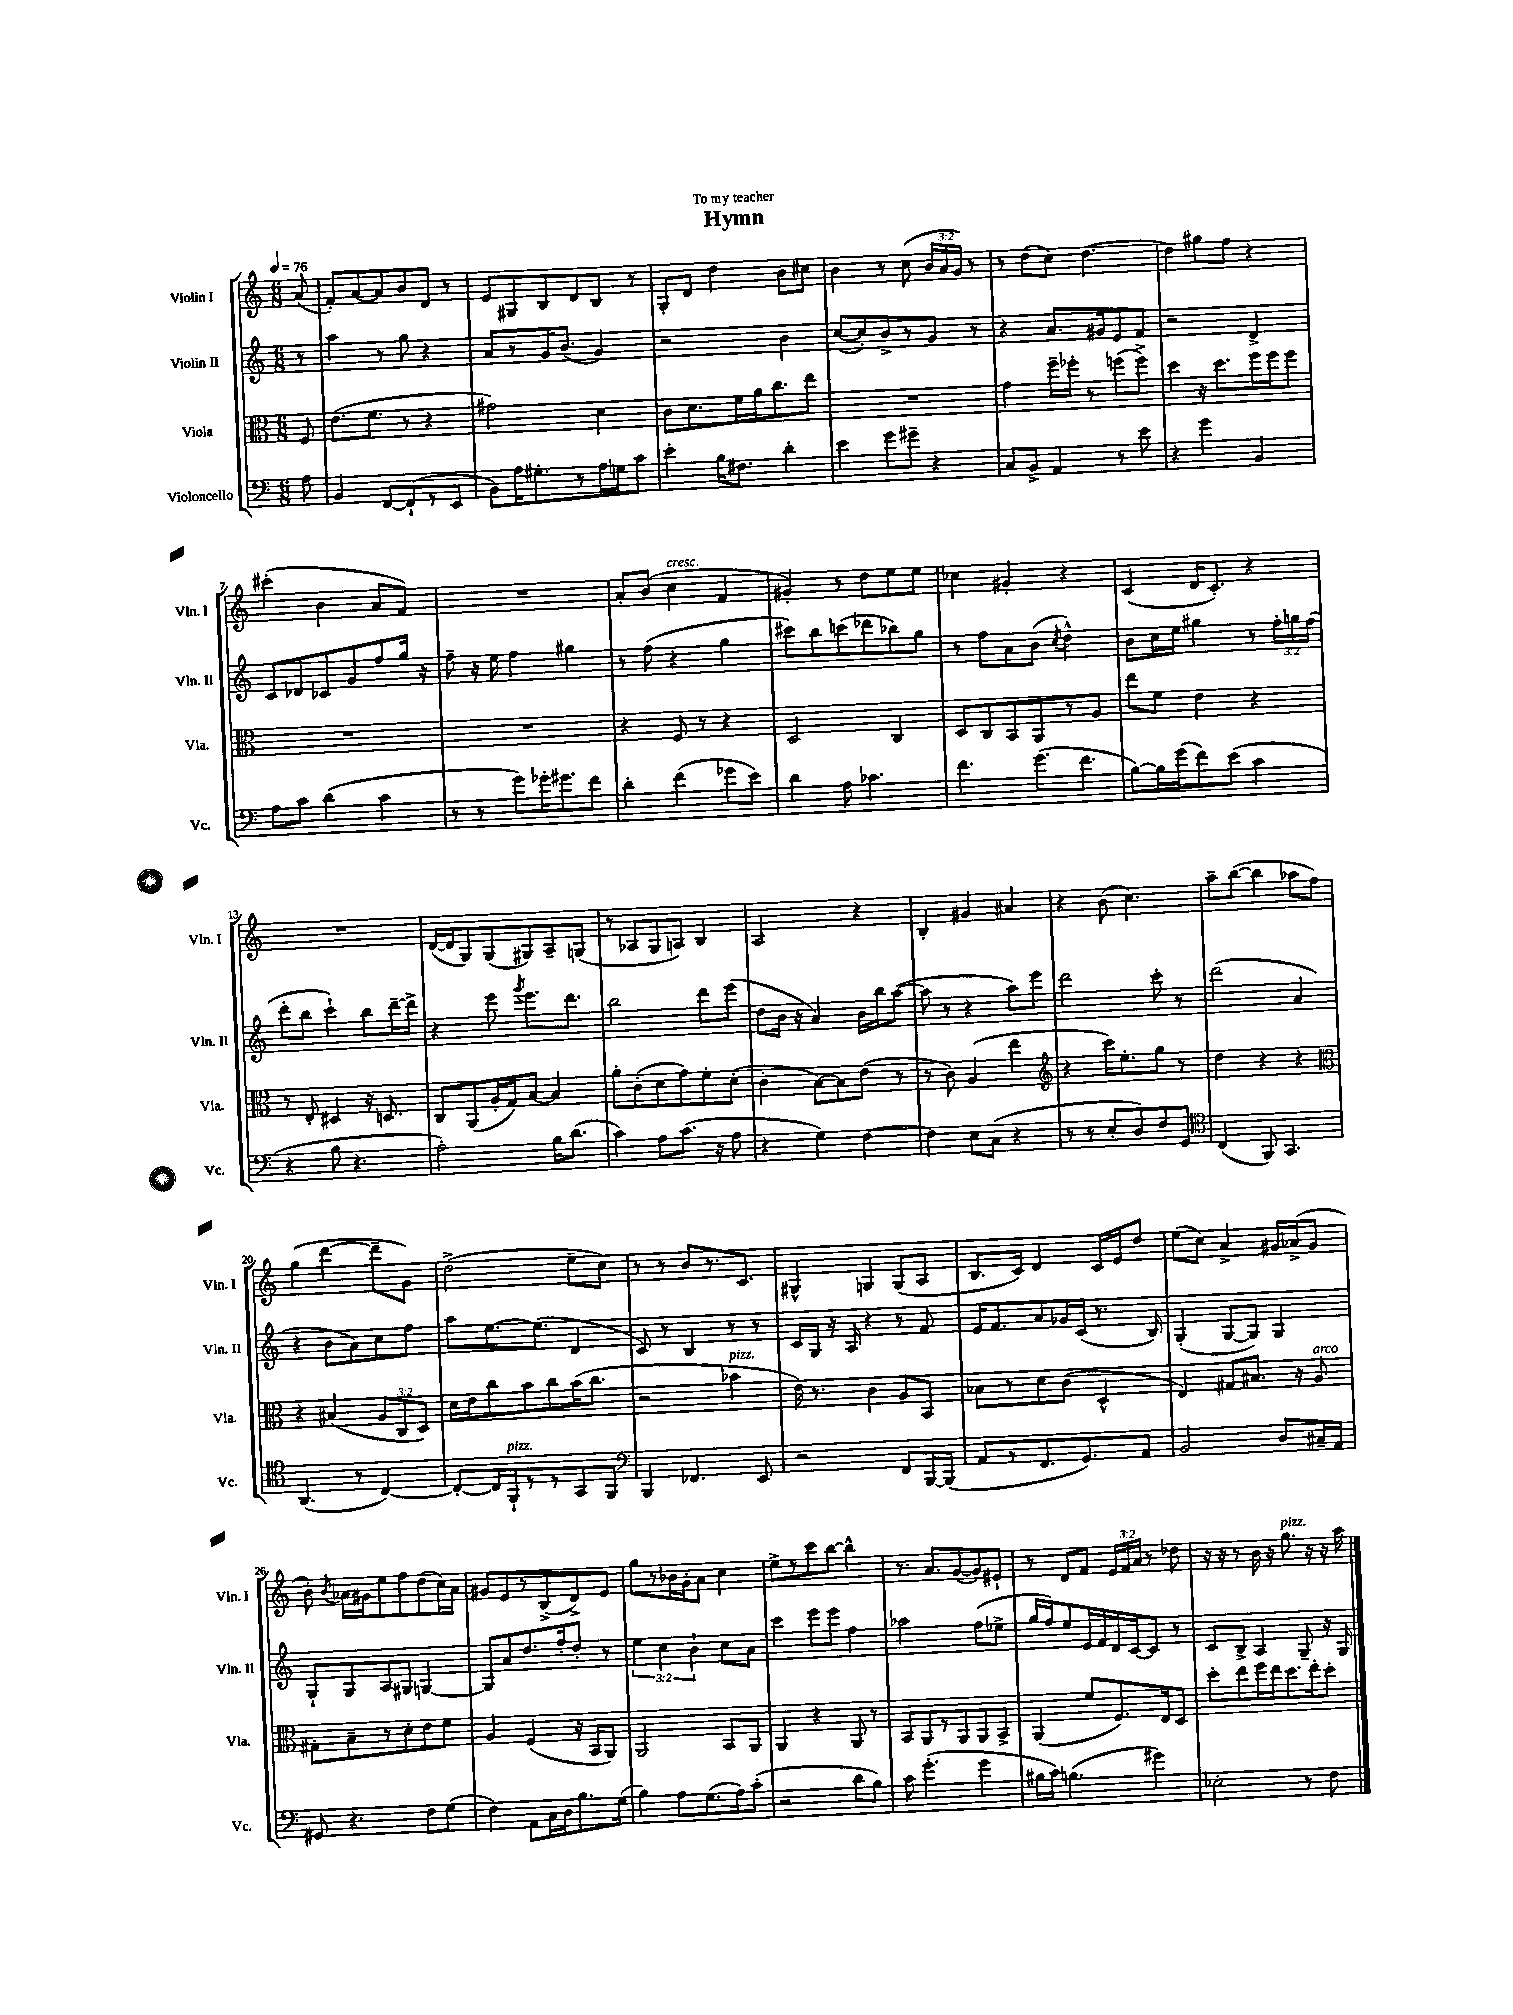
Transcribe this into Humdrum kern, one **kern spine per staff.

**kern	**kern	**kern	**kern
*part4	*part3	*part2	*part1
*staff4	*staff3	*staff2	*staff1
*I"Violoncello	*I"Viola	*I"Violin II	*I"Violin I
*I'Vc.	*I'Vla.	*I'Vln. II	*I'Vln. I
*clefF4	*clefC3	*clefG2	*clefG2
*k[]	*k[]	*k[]	*k[]
*M6/8	*M6/8	*M6/8	*M6/8
*MM76	*MM76	*MM76	*MM76
=	=	=	=
8A\	8F/	8r	(8a/
=1	=1	=1	=1
4BB/	(8.e\L	4aa\	8f'/L)
.	.	.	[8a/
.	8.f\J	.	.
[8FF/L	.	8r	8a/]
(8FF`/]	8r	8gg\	8b/
8r	4r	4r	8d/J
8EE/J	.	.	8r
=2	=2	=2	=2
8BB\L)	2g#X\)	8a/L	8e/L
16A\K	.	8r	8G#X/
8.G#X'\	.	.	.
.	.	16g/K	8B/
.	.	(8.b/J	.
8r	.	.	8d/
16A\L	4d\	4g/)	8B/J
16Gn\J	.	.	.
8c\J	.	.	8r
=3	=3	=3	=3
4e'\	8c\L	2r	8G'/L
.	8.d\	.	8d/J
16B\KL	.	.	4dd\
8.F#X\J	16f\L	.	.
.	16a\J	.	.
.	8.cc\	.	.
4d'\	.	4b\	8b\L
.	8ee\J	.	8cc#X\J
=4	=4	=4	=4
4e\	2.r	([8cc/L	4b\
.	.	8cc'/])	.
8g\L	.	8b^/	8r
8g#X~\J	.	8r	(8cc\
4r	.	8g/J	24b/LL
.	.	.	24a/
.	.	.	24g/JJ)
.	.	8r	8r
=5	=5	=5	=5
8C/L	4g\	4r	8r
8BB^/J	.	.	(8dd\L
4AA/	16ff~\LL	8.a/L	8cc\J)
.	16ff-X'\JJ	.	.
.	8r	.	[4.dd\
.	.	16g#X/k	.
8r	(8ffn\L	8e/	.
8e\	8ff^\J)	8f/J	.
=6	=6	=6	=6
4r	4dd\	2r	4dd\]
4g\	16r	.	8gg#X\L
.	8.dd\L	.	.
.	.	.	8ff\J
4BB/	16ff\L	4d^/	4r
.	16ff\J	.	.
.	8ff\J	.	.
!!LO:LB:g=z
=7	=7	=7	=7
8A\L	2.r	8c/L	(4ccc#X'\
8c\J	.	8d-X/	.
(4d\	.	8c-X/	4b\
.	.	8g/	.
4c\	.	8ff/	8a/L
.	.	16gg/Jk	8f/J)
.	.	16r	.
=8	=8	=8	=8
8r	2.r	8ff~\	2.r
8r	.	16r	.
.	.	16ee\	.
8g\L)	.	4ff\	.
16g-X'\K	.	.	.
8.g#X\	.	.	.
.	.	4gg#X\	.
8f\J	.	.	.
=9	=9	=9	=9
4d'\	4r	8r	8a'/L
.	.	(8ff\	(8b/J
!	!	!	!LO:TX:a:i:t=cresc.
(4f\	8F/	4r	4cc\
.	8r	.	.
8g-X\L	4r	4gg\	4f/
8e\J)	.	.	.
=10	=10	=10	=10
4d\	2D/	8ccc#X\L)	4g#X'/)
.	.	8bb\	.
8A\	.	(8cccn\	8r
4.c-X\	.	8ddd-X\	8dd\L
.	4C/	8bb-X\)	8ee\
.	.	8gg\J	8ee\J
=11	=11	=11	=11
4.f\	8D/L	8r	4cc-X\
.	8C/	8ff\L	.
.	8BB/	8a\	4g#X'/
(8.g\L	8AA/	(8b\J	.
.	.	8qcc/	.
.	8r	4dd^^\)	4r
8.f\J	.	.	.
.	8A/J	.	.
=12	=12	=12	=12
[8B\L)	8ee\L	8b\L	(4c/
16B\L]	8f\J	16cc\L	.
(16g\J	.	16ee\JJ	.
8f\)	4e\	4gg#X\	16d/KL
.	.	.	8.c'/J)
(8e\J	.	.	.
4c\	4r	8r	4r
.	.	24ff'\LL	.
.	.	24ggn\	.
.	.	(24ff\JJ	.
!!LO:LB:g=z
=13	=13	=13	=13
4r	8r	8ddd'\L	2.r
.	8E'/	8bb\J	.
8B\	4D#X/	4ccc`\)	.
4.r	.	.	.
.	16r	8bb\L	.
.	8.Dn/	.	.
.	.	[16ddd~\L	.
.	.	16ddd^\JJ]	.
=14	=14	=14	=14
2A'\)	8C/L	4r	([16d/LL
.	.	.	16d/J]
.	(8AA/	.	8G/)
.	16A'/L	8eee\	(8G/
.	16G/J)	.	.
.	.	8qggg/	.
.	[8B/J	8.eee\L	8G#X/)
16B\KL	4B/]	.	8A~/
(8.d\J	.	8.ddd\J	.
.	.	.	(8Gn/J
=15	=15	=15	=15
4c\)	8a'\L	2bb\	8r
.	(8c'\	.	8A-X/L
8A\L	8d\	.	8G/
(8.c\J	8g\)	.	8An/J)
.	8f'\	8ddd\L	4B/
16r	.	.	.
8A\	(8d'\J	(8eee\J	.
=16	=16	=16	=16
4r	4c'\	8dd\L	2A/
.	.	16b\Jk	.
.	.	16r	.
4G\)	[8B\L)	4a/)	.
.	8B\]	.	.
[4F\	(8e\J	16b\LL	4r
.	.	16bb\J	.
.	8r	([8aa\J	.
=17	=17	=17	=17
4F\]	8r	8aa\]	4B'/
.	8c\)	8r	.
8E\L	(4A/	4r	4g#X/
(8C\J	.	.	.
4r	4ee\	8aa\L)	4a#X/
.	.	8eee\J	.
=18	=18	=18	=18
*	*clefG2	*	*
8r	4r	2ddd\	4r
8r	.	.	.
8E'/L	16ccc\KL)	.	(8b\
.	8.ee'\	.	.
8D/)	.	.	4.cc\)
8F/	8gg\J	8ccc'\	.
8GG/J	8r	8r	.
=19	=19	=19	=19
*clefC4	*	*	*
(4C/	4dd\	(2ddd\	8aa~\L
.	.	.	([8bb\J
8FF/)	4r	.	4bb\]
4.GG/	.	.	.
.	4r	4a/	8aa-X\L
.	.	.	8ff\J)
!!LO:LB:g=z
=20	=20	=20	=20
*	*clefC3	*	*
(4.AA/	4r	4r	(4gg\
.	(4B#X/	8b\L	[4ddd\
8r	.	8a\)	.
[4C/)	12A/L	8cc\	8ddd~\L]
.	12C/	.	.
.	.	8ff\J	8g\J)
.	12D/J)	.	.
=21	=21	=21	=21
8C'/L_	16d\LL	8aa\L	(2dd^\
.	16e\J	.	.
16C/L]	8cc\	[8.ee\	.
!LO:TX:a:i:t=pizz.	!	!	!
16FF`/J	.	.	.
8r	8b\	.	.
.	.	(8.ee\J]	.
8r	8cc\	.	.
8GG/	(16b\K	4d/	8ee~\L
.	8.cc\J	.	.
8FF/J	.	.	8cc\J)
=22	=22	=22	=22
*clefF4	*	*	*
4BBB/	2r	8c/)	8r
.	.	8r	8r
4.FF-X/	.	4B/	8b/L
.	.	.	8.r
!	!LO:TX:a:i:t=pizz.	!	!
.	4b-X\	8r	.
.	.	.	8.c/J
8EE/	.	8r	.
=23	=23	=23	=23
2r	16e\)	16c/LL	4G#X^^/
.	8.r	16G/JJ	.
.	.	16r	.
.	.	16A/	.
.	4c\	4r	4Gn/
8FF/L	8A/L	8r	(8G/L
[16BBB/L	8BB/J	8f/	8A/J
(16BBB/JJ]	.	.	.
=24	=24	=24	=24
8AA/L	8B-X\L	16e/KL	8.B/L
.	.	8.f/	.
8r	8r	.	.
.	.	.	16c/Jk)
8.FF/	8d\	8a/	4d/
.	(8c\J	16g-X/L	.
8.GG/)	.	(16c/JJ	.
.	4D^^/	8.r	16c/LL
.	.	.	16e/J
8AA/J	.	.	8dd/J
.	.	16B/)	.
=25	=25	=25	=25
2BB/	4E/)	(4G'/	(8ee\L
.	.	.	8cc\J)
.	8G#X/L	[8G/L	4a^/
.	8.B#X/J	8G/J])	.
8D/L	.	4G/	16g#X/LL
.	16r	.	(16a-X^/J
!	!LO:TX:a:i:t=arco	!	!
16C#X~/L	8A/	.	8g#/J
16AA/JJ	.	.	.
!!LO:LB:g=z
=26	=26	=26	=26
8GG#X/	8G#X'\L	8G`/L	8b'\)
.	.	.	8qb/
4.r	8B~\	8G/	16a-X\LL
.	.	.	16g#X\J
.	8r	8A/	8ee\
.	8d'\	8G#X/J	8ff\
8F\L	8e\	[4Gn/	(8dd\
(8G\J	8f\J	.	16cc\L)
.	.	.	16a-\JJ
=27	=27	=27	=27
4F\)	4A/	8G/L]	8g#X/L
.	.	8a/	8e/
8AA\L	(4F/	8.dd/	8r
16C\L	.	.	(8B^/
16D\J	.	16ff'/k	.
8.B\	16r	8dd'/J	8d^/)
.	16BB/KL	.	.
.	8AA/J)	8r	8e/J
(16G\Jk	.	.	.
=28	=28	=28	=28
4B\)	2AA/	6ee\	8gg\L
.	.	.	8r
.	.	6cc\	.
8A\L	.	.	16b-X\L
.	.	.	16g'\J
.	.	6b`\	.
(8.G\	.	.	8a\J
.	8BB/L	8cc\L	4cc\
16A\k)	.	.	.
(8c'\J	8AA/J	8a\J	.
=29	=29	=29	=29
2r	4AA/	4ccc\	8ee^\L
.	.	.	8r
.	4r	8eee\L	8ccc\
.	.	8eee\J	[8bb\J
8d\L	8AA/	4ff\	4bb^^\]
8B\J)	8r	.	.
=30	=30	=30	=30
8c\	8BB/L	2aa-X\	8.r
(4.g'\	8AA/	.	.
.	.	.	8.a/L
.	8r	.	.
.	8AA/	.	([8g/
4g\	8AA/	(8ff\L	8g/])
.	8BB^/J	8ee-X^\J	8e#X`/J
=31	=31	=31	=31
16B#X\LL	(4AA/	16gg/LL	8r
16c\JJ)	.	16ff/J)	.
(4.Bn\	.	8ee/	8d/L
.	8f/L	16e/L	8f/J
.	.	16f/	.
.	8.F/)	16d/	24e/LL
.	.	.	24f/
.	.	[16c/J	.
.	.	.	24a/JJ
4g#X\)	.	8c/J]	8r
.	16E/k	.	.
.	8D/J	8r	8dd-X\
=32	=32	=32	=32
2E-X'\	8dd'\L	8c/L	16r
.	.	.	16r
.	8ee\	8B^/J	8r
.	16ff\L	4A/	16b\
.	16ee\J	.	16r
!	!	!	!LO:TX:a:i:t=pizz.
.	8.dd\	.	8.gg\
8r	.	8G~/	.
.	16ee'\k	.	16r
8F\	8dd'\J	16r	16r
.	.	16G/	16aa\
==	==	==	==
*-	*-	*-	*-
